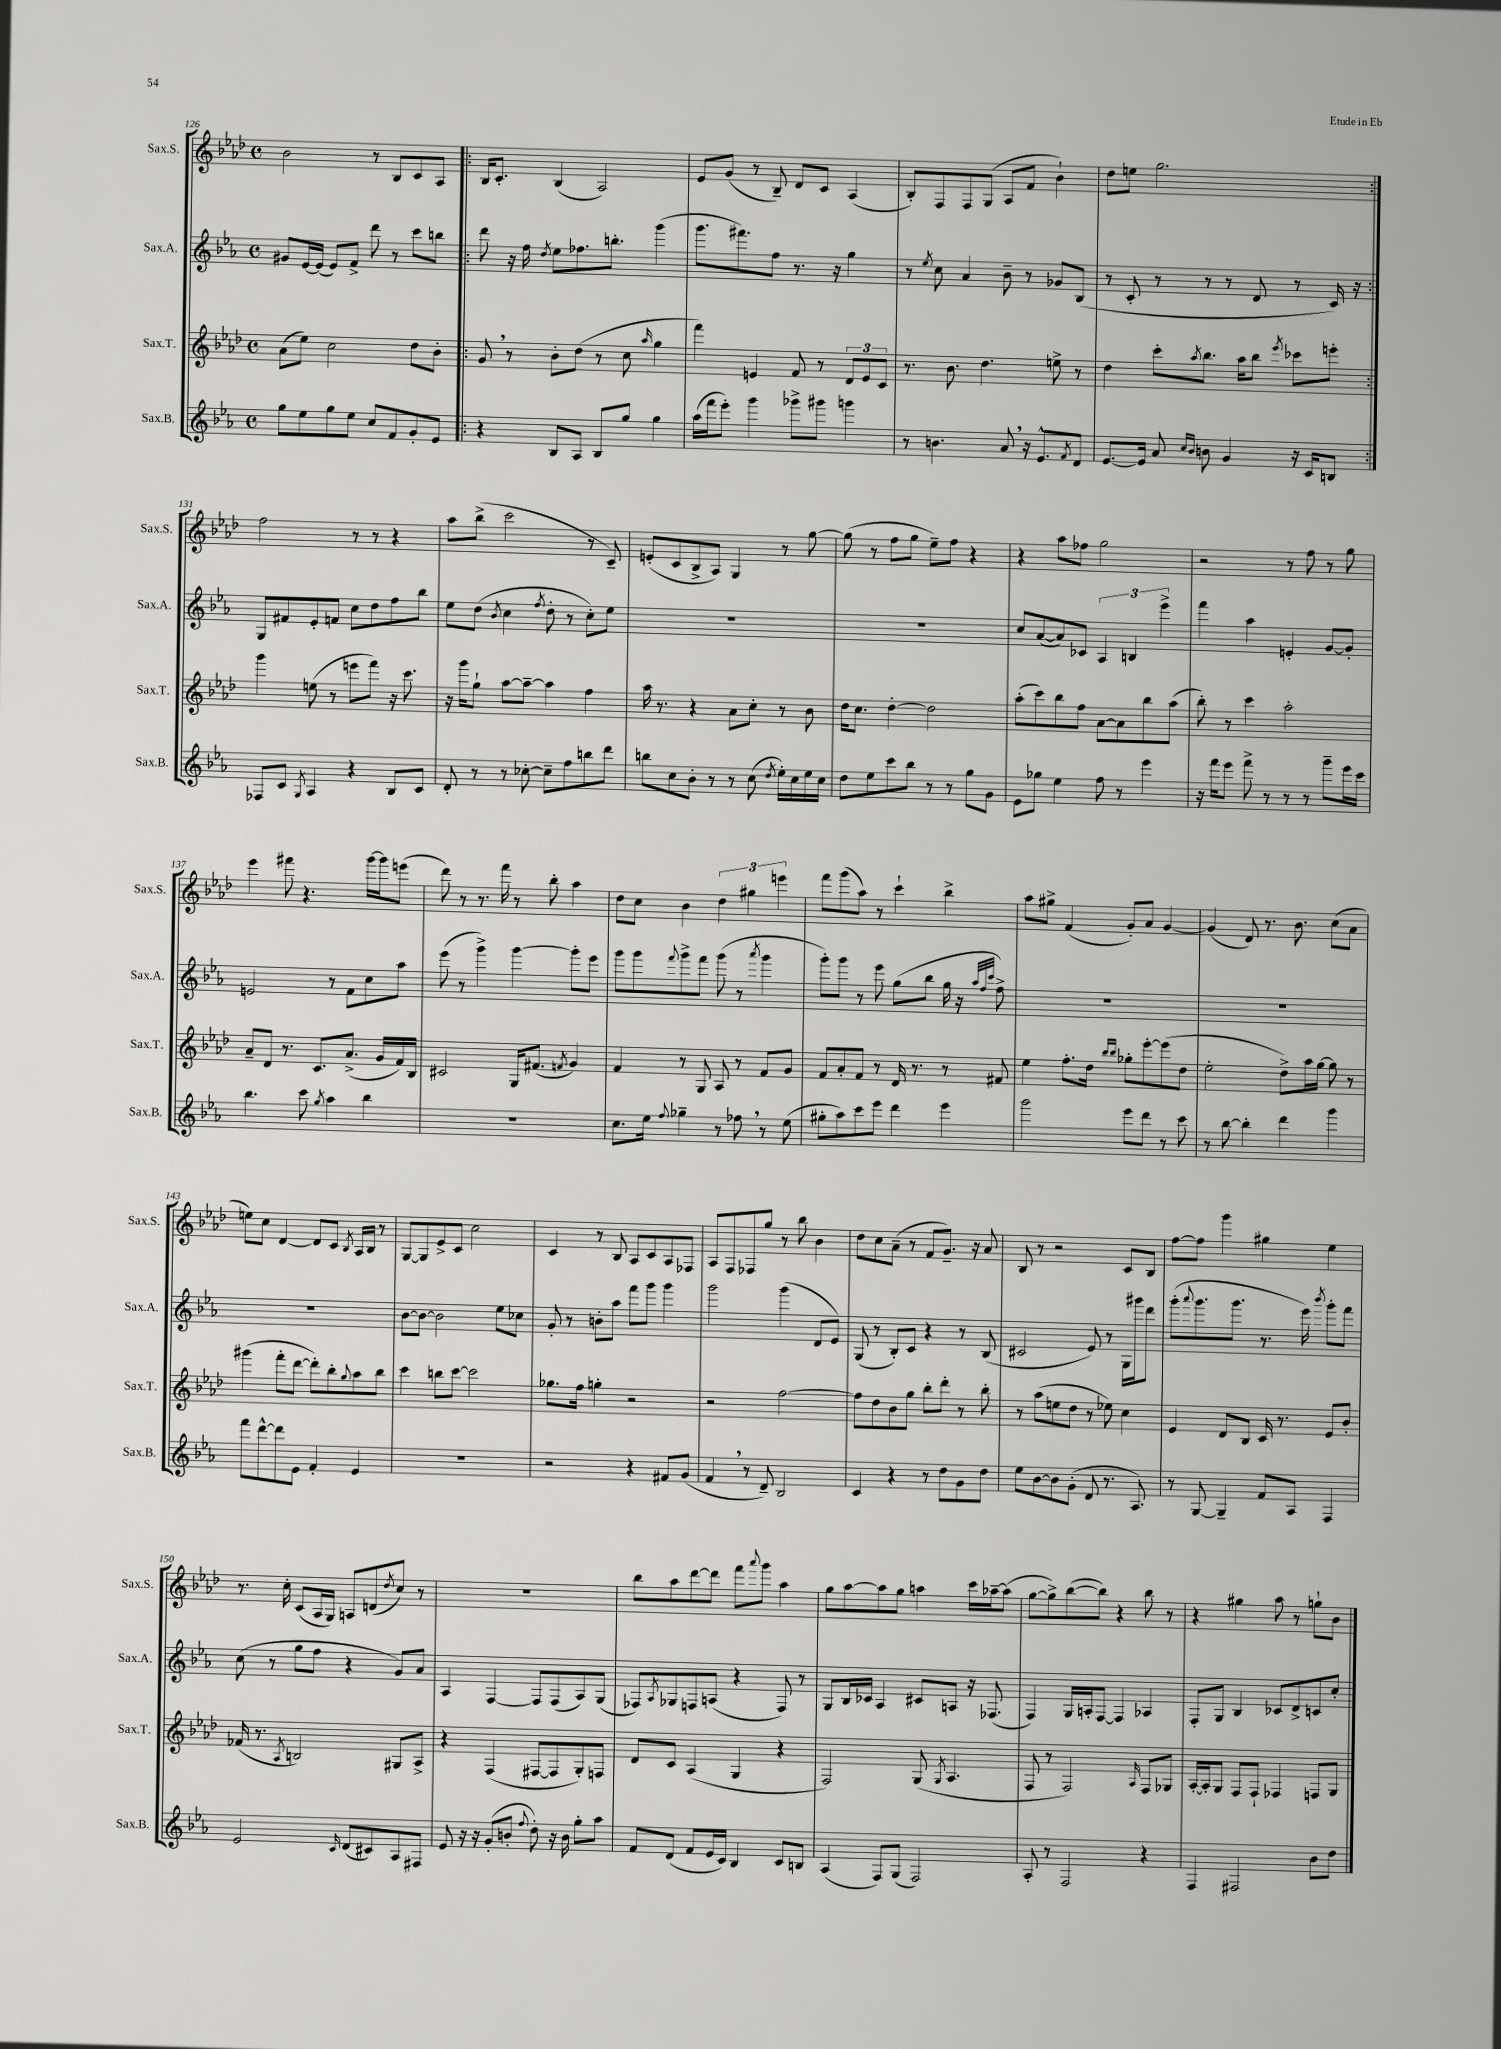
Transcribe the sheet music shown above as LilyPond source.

<<
\new StaffGroup <<
\new Staff = "s0" \with { instrumentName = "Sax.S." shortInstrumentName = "Sax.S." } {
    \clef treble \key aes \major \defaultTimeSignature \time 4/4
    bes'2 r8 bes8 c'8 aes8 |
    \repeat volta 2 { bes16 c'8.-. bes4( aes2) |
    ees'8 g'8( r8 bes8--) des'8 c'8 aes4( |
    bes8-.) f8 f8 g8( aes8 f'8 bes'4-!) |
    des''8 e''8 g''2. | }
    f''2 r8 r8 r4 |
    aes''8 bes''8->( c'''2 r8 c'8--) |
    e'8-.( c'8 bes8-> aes8) g4 r8 g''8~ |
    g''8( r8 f''8 g''8 ees''8--) f''8 r4 |
    r4 aes''8 fes''8 g''2 |
    r2 r8 f''8 r8 g''8 |
    ees'''4 fis'''8 r4. g'''16~ g'''16 e'''8( |
    des'''8) r8 r8. f'''16 r8 bes''8-. aes''4 |
    des''8 c''8 bes'4 \tuplet 3/2 { des''4 gis''4 e'''4 } |
    f'''8 g'''8( aes''8) r8 c'''4-! bes''4-> |
    aes''8 gis''8-> f'4( g'8-.) aes'8 g'4~ |
    g'4( des'8) r8. bes'8. c''8( aes'8 |
    e''8) c''8 des'4~ des'8 c'8 \acciaccatura { bes8 } aes16 bes16 r8 |
    g8~ g8 ees'8-> c'8 c''2 |
    c'4 r8 bes8 aes8 c'8 aes8 fes8 |
    aes8 f8 fes8 g''8 r8 bes''8 bes'4 |
    des''8 c''8 aes'8--( r8 f'8 g'8.--) r16 aes'8 |
    bes8 r8 r2 c'8 bes8 |
    f''8~ f''8 g'''4 gis''4 ees''4 |
    r8. c''16-. c'8( aes16 g16) a8 d'8( \acciaccatura { des''8 } c''8) r8 |
    R1 |
    bes''8 aes''8 des'''8~ des'''8 f'''8 \appoggiatura { aes'''8 } g'''8 aes''4 |
    g''8 aes''8~ aes''8 g''8 a''4 c'''16 aes''16~-- aes''8( |
    g''8~ g''8->) bes''8~( bes''8) r4 bes''8 r8 |
    r4 gis''4 aes''8 r8 g''8-! bes'8 \bar "|." |
}
\new Staff = "s1" \with { instrumentName = "Sax.A." shortInstrumentName = "Sax.A." } {
    \clef treble \key ees \major \defaultTimeSignature \time 4/4
    gis'8 ees'16~ ees'16( ees'8) f'8-> d'''8 r8 c'''8 b''8 |
    \repeat volta 2 { d'''8 r16 f''16 \acciaccatura { d''8 } ees''8 fes''8. b''8.-. g'''4( |
    g'''8. fis'''8.) f''8 r8. r16 g''4 |
    r8 \acciaccatura { ees''8 } c''8 aes'4 bes'8-- r8 ges'8 bes8( |
    r8 c'8-. r8 r8 r8 d'8 r8 c'16) r16 | }
    g8 fis'8 ees'8-. f'8 c''8 d''8 f''8 bes''8 |
    ees''8 d''8( \acciaccatura { bes'8 } c''4 \acciaccatura { f''8 } d''8-. r8 c''8-.) ees''8 |
    R1 |
    R1 |
    c''8 aes'8~( aes'8) ces'8 \tuplet 3/2 { aes4 b4 ees'''4-> } |
    f'''4 aes''4 e'4-. g'8~ g'8-. |
    e'2 r8 f'8 c''8 aes''8 |
    ees'''8( r8 g'''4->) g'''4~ g'''8-. ees'''8 |
    g'''8 g'''8 \appoggiatura { f'''8 } g'''8-> f'''8 g'''8( r8 \acciaccatura { aes'''8 } g'''4 |
    g'''8-.) g'''8 r8 ees'''8 g''8( bes''8 g''16 r16 \grace { aes''32 f''32 c'''32 } f''8->) |
    R1 |
    R1 |
    R1 |
    bes'8~ bes'8~ bes'2 ees''8 ces''8 |
    g'8-. r8 b'8-. aes''8 f'''8 g'''8 g'''4 |
    g'''2 g'''4( d'8 ees'8) |
    g8( r8 bes8-.) c'8 r4 r8 bes8( |
    cis'2 ees'8) r8 g16 gis'''16 d'''8 |
    g'''8-.( \appoggiatura { aes'''8 } g'''8. g'''8. r8. ees'''16) \acciaccatura { bes'''8 } g'''8-. f'''8 |
    c''8( r8 g''8 f''8 r4 g'8) aes'8 |
    aes4 f4~ f8 f8( aes8) g8( |
    fes8) \acciaccatura { aes8 } ges8 f8 a8( r4 f8) r8 |
    g8 bes16 ces'16 aes4 cis'8 a8 r16 fes8.( |
    f4) g16 a16-. f8~ f4 aes4 |
    f8-. g8 bes4 ces'8 d'8-> c'8 c''8-. \bar "|." |
}
\new Staff = "s2" \with { instrumentName = "Sax.T." shortInstrumentName = "Sax.T." } {
    \clef treble \key aes \major \defaultTimeSignature \time 4/4
    aes'8( ees''8) c''2 des''8 bes'8-. |
    \repeat volta 2 { g'8 \breathe r8 bes'8-. des''8( r8 c''8 \grace { aes''16 } g''4 |
    f'''4) e'4 f'8 r8 \tuplet 3/2 { des'8 e'8 c'8 } |
    r8. bes'8. des''4. e''8-> r8 |
    des''4 c'''8-. \acciaccatura { aes''8 } bes''8. aes''16 bes''8 \acciaccatura { ees'''8 } ces'''8 e'''8-. | }
    g'''4 e''8( r8 e'''8 f'''8) r16 c'''8. |
    r16 g'''16 g''8-! aes''8~ aes''8~-- aes''4 f''4 |
    aes''16 r8. r4 aes'8 c''8-. r8 bes'8 |
    des''16 c''8. des''4~-. des''2 |
    aes''8-.( c'''8) bes''8 f''8 aes'8~ aes'8 bes''8 aes''8( |
    bes''8-.) r8 c'''4 aes''2-. |
    aes'8-- des'8 r8. c'8. aes'8.->( g'16 f'16) bes16 |
    cis'2 g16 fis'8.( \acciaccatura { f'8 } g'4) |
    f'4 r8 g8 aes8 r8 f'8 g'8 |
    f'8 aes'8-. f'8 r8 des'16 r8. r8 fis'8 |
    ees''4 f''8.-. des''16 \grace { bes''16 bes''16 } ges''8-. ees'''8~-. ees'''8( des''8 |
    ees''2-. des''8->) aes''16 g''16~ g''8 r8 |
    gis'''4( f'''8-. des'''8~ des'''8-.) bes''8-. \appoggiatura { g''8 } aes''8 bes''8 |
    c'''4 b''8 c'''8~ c'''2 |
    ges''8. f''16 g''4-. r2 |
    r2 f''2~ |
    f''8 des''8 bes'8 g''8 bes''8-. des'''8-. r8 bes''8-. |
    r8 aes''8( e''8 des''8 r8 ees''8) c''4 |
    ees'4 des'8 bes8 c'16 r8. ees'8 bes'8-. |
    fes'16( r8. \acciaccatura { aes8 } b2) gis8 aes8-> |
    r4 f4( fis8~ fis8 g8-.) f8 |
    des'8 c'8 aes4( g4 r4 |
    f2) g8( \acciaccatura { g8 } aes4. |
    f8 r8 f2) \grace { aes16 } f8 ges8 |
    aes16~-. aes16-. g8 f8 f8-! fes4 f8 g8 \bar "|." |
}
\new Staff = "s3" \with { instrumentName = "Sax.B." shortInstrumentName = "Sax.B." } {
    \clef treble \key ees \major \defaultTimeSignature \time 4/4
    g''8 ees''8 g''8 ees''8 c''8 f'8 g'8-. ees'8 |
    \repeat volta 2 { r4 bes8 aes8 bes8 g''8 g''4 |
    aes''16( f'''16 ees'''8-.) g'''4 ges'''8-> gis'''8 g'''4 |
    r8 b'4. aes'8 \breathe r16 ees'8.-^ \acciaccatura { f'8 } d'8 |
    ees'8.~ ees'16 aes'8 \grace { c''16 bes'16 } b'8 g'4 r16 c'16 b8 | }
    fes8 c'8 \acciaccatura { g8 } aes4 r4 bes8 c'8 |
    d'8-. r8 r8 ces''8~-. ces''8-- f''8 b''8 d'''8 |
    b''8 c''8 bes'8-. r8 r8 c''8( \acciaccatura { d''8 } ees''16-.) c''16 ees''16 c''16 |
    d''8 ees''8 c'''8 bes''8 r8 r8 g''8 g'8 |
    ees'8 ges''8 ees''4 f''8 r8 ees'''4 |
    r16 f'''16 ees'''8 f'''8-> r8 r8 r8 g'''8-- ees'''16 c'''16 |
    bes''4. c'''8 \acciaccatura { g''8 } aes''4 bes''4 |
    R1 |
    c''8. ees''16 \appoggiatura { f''8 } ges''4-- r8 fes''8 \breathe r8 ees''8( |
    gis''8-. aes''8) c'''8 ees'''8 d'''4 ees'''4 |
    g'''2 ees'''8 d'''8 r8 c'''8 |
    r8 bes''8~ bes''4-. d'''4 g'''4 |
    f'''8 d'''8~-^ d'''8 ees'8 f'4-. ees'4 |
    R1 |
    r2 r4 fis'8 g'8( |
    f'4 \breathe r8 d'8--) bes2 |
    c'4 r4 r8 d''8 g'8 d''8 |
    ees''8 bes'8~ bes'8 g'8-.( d'8 r8. aes8.) |
    r8 g8~ g4-- f'8 aes8 f4 |
    ees'2 \grace { c'16 } d'8( cis'8) aes8 fis8 |
    ees'8 r16 r16 g'8-.( b'8-. \appoggiatura { f''8 } d''8-.) r16 b'16 g''8-. aes''8 |
    f'8 d'8( f'8 ees'16 c'16) bes4 c'8 b8 |
    aes4( f8) g8( f2) |
    aes8-. r8 f2 r4 |
    f4 fis2 bes'8 d''8 \bar "|." |
}
>>
>>
\layout { \context { \Score currentBarNumber = #126 } }
